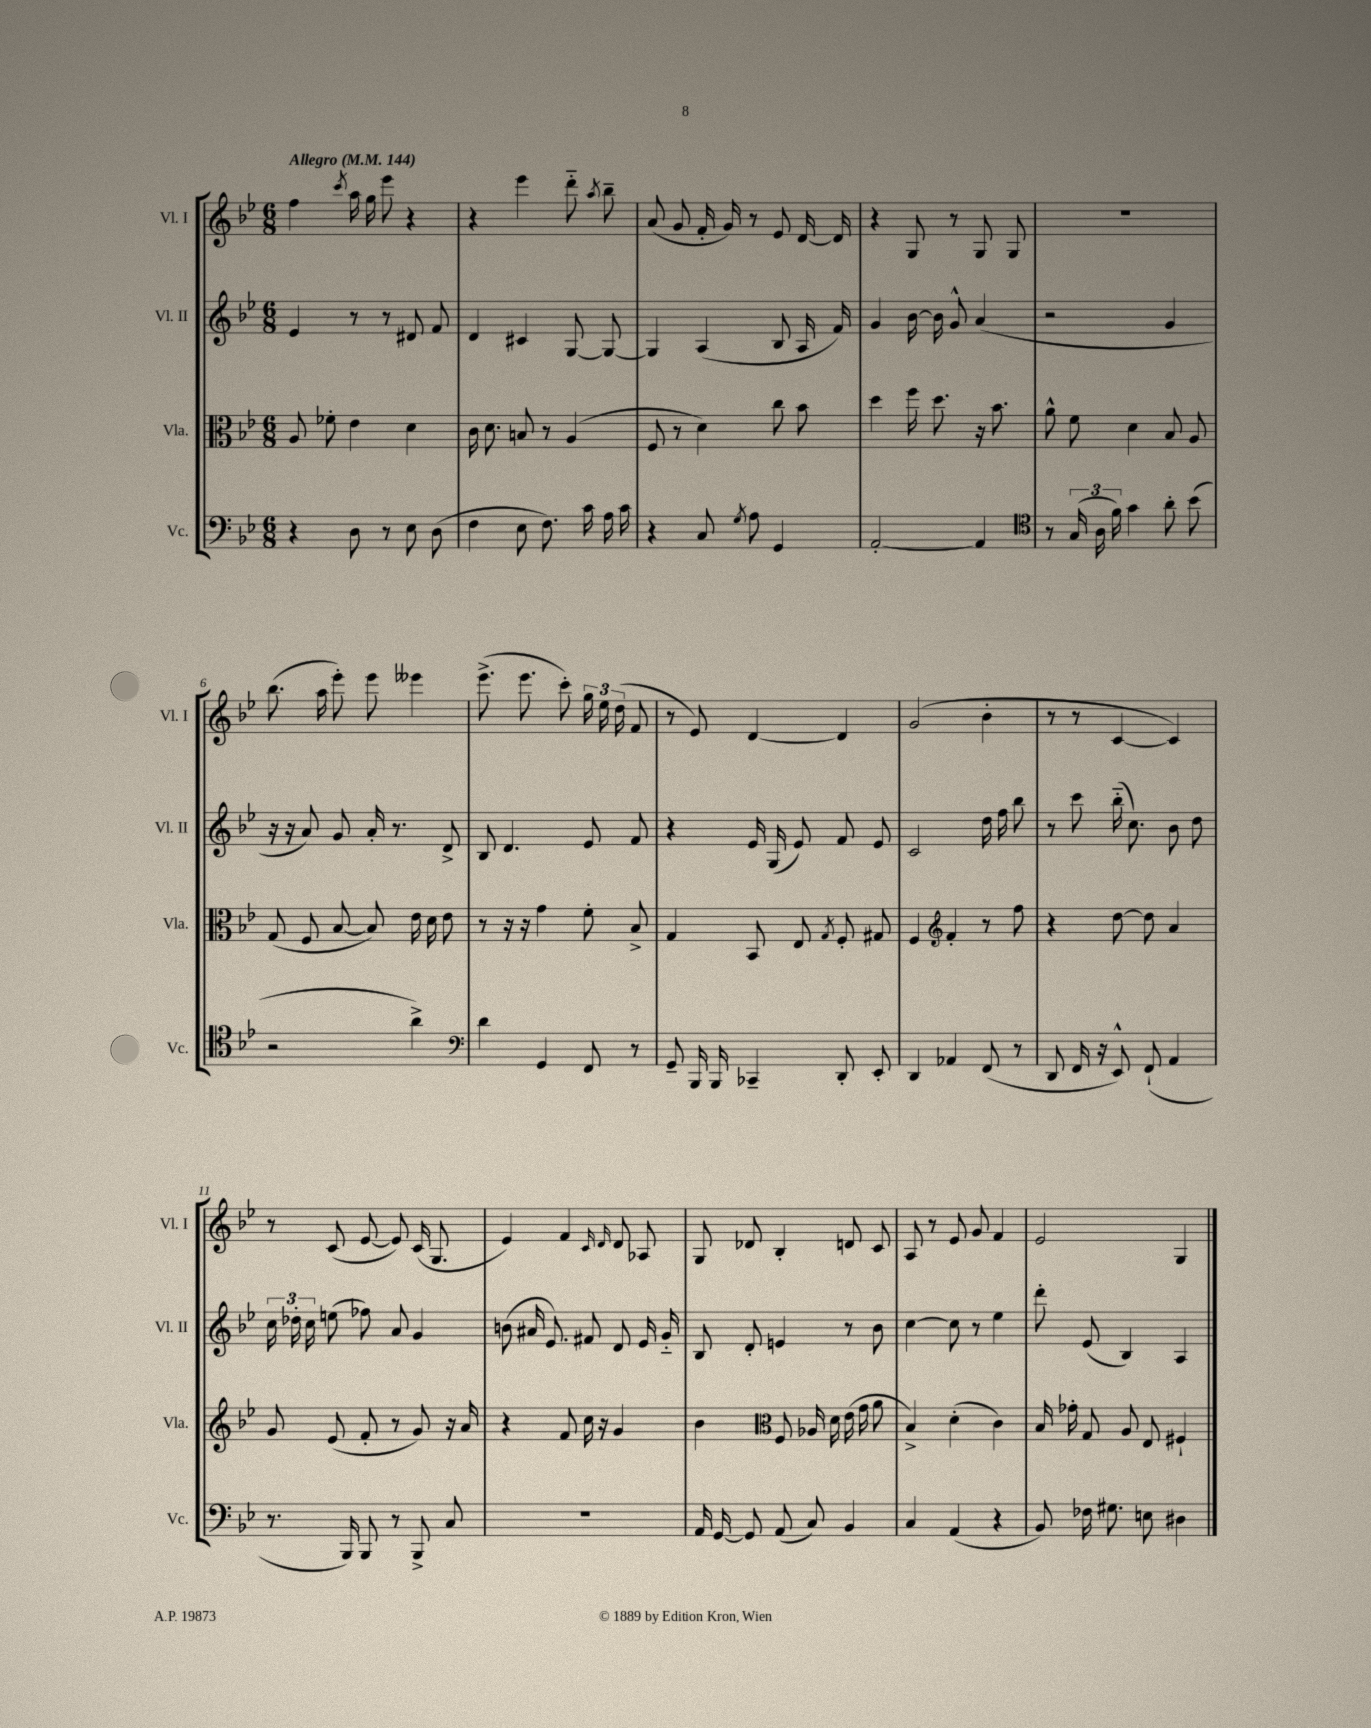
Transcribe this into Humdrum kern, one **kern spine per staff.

**kern	**kern	**kern	**kern
*part4	*part3	*part2	*part1
*staff4	*staff3	*staff2	*staff1
*I"Vc.	*I"Vla.	*I"Vl. II	*I"Vl. I
*I'Vc.	*I'Vla.	*I'Vl. II	*I'Vl. I
*clefF4	*clefC3	*clefG2	*clefG2
*k[b-e-]	*k[b-e-]	*k[b-e-]	*k[b-e-]
*M6/8	*M6/8	*M6/8	*M6/8
*MM144	*MM144	*MM144	*MM144
=1	=1	=1	=1
!	!	!	!LO:TX:a:B:t=Allegro
4r	8A/	4e-/	4ff\
.	8f-X'\	.	.
.	.	.	8qccc/
8D\	4e-\	8r	16aa\
.	.	.	16gg\
8r	.	8r	8eee-\
8E-\	4d\	8d#X/	4r
(8D\	.	8f/	.
=2	=2	=2	=2
4F\	16c\	4d/	4r
.	8.d\	.	.
8E-\	8Bn/	4c#X/	4eee-\
8.F\)	8r	.	.
.	(4A/	[8G/	8ddd\
16c\	.	.	.
.	.	.	8qaa/
16A\	.	8G/_	8bb-~\
16c\	.	.	.
=3	=3	=3	=3
4r	8F/	4G/]	(8a/
.	8r	.	8g/
8C/	4d\)	(4A/	16f'/
.	.	.	16g/)
8qG/	.	.	.
8A\	.	.	8r
4GG/	8cc\	8B-/	8e-/
.	8b-\	16A/	[16d/
.	.	16f/)	16d/]
=4	=4	=4	=4
[2AA'/	4dd\	4g/	4r
.	16ff\	[16b-\	8G/
.	8.dd\	16b-\]	.
.	.	8g^^/	8r
4AA/]	16r	(4a/	8G/
.	8.b-\	.	.
.	.	.	8G/
=5	=5	=5	=5
*clefC4	*	*	*
8r	8a^^\	2r	2.r
(24G/	8f\	.	.
24A\	.	.	.
24f\)	.	.	.
4g\	4d\	.	.
8a'\	8B-/	4g/	.
(8b-\	8A/	.	.
!!LO:LB:g=z
=6	=6	=6	=6
2r	(8G/	16r	(8.bb-\
.	.	16r	.
.	8F/	8a/)	.
.	.	.	16aa\
.	[8B-/	8g/	8eee-'\)
.	8B-/])	16a'/	8eee-\
.	.	8.r	.
4a^\)	16e-\	.	4eee--X\
.	16d\	.	.
.	8e-\	8d^/	.
=7	=7	=7	=7
*clefF4	*	*	*
4d\	8r	8B-/	(8.eee-^\
.	16r	4.d/	.
.	16r	.	8.eee-\
4GG/	4g\	.	.
.	.	.	8ccc'\)
8FF/	8f'\	8e-/	24gg\
.	.	.	24ee-\
.	.	.	(24dd\
8r	8B-^/	8f/	8f/
=8	=8	=8	=8
8GG~/	4G/	4r	8r
16BBB-/	.	.	8e-/)
16BBB-/	.	.	.
4CC-X~/	8BB-/	16e-/	[4d/
.	.	(16G/	.
.	8E-/	8e-/)	.
.	8qG/	.	.
8DD'/	8F'/	8f/	4d/]
8EE-'/	8G#X/	8e-/	.
=9	=9	=9	=9
4DD/	4F/	2c/	(2g/
*	*clefG2	*	*
4AA-X/	4f'/	.	.
(8FF/	8r	16dd\	4b-'\
.	.	16ff\	.
8r	8ff\	8bb-\	.
=10	=10	=10	=10
8DD/	4r	8r	8r
16FF/	.	8ccc\	8r
16r	.	.	.
8EE-^^/)	[8dd\	(16bb-\	[4c/
.	.	8.cc\)	.
(8FF`/	8dd\]	.	.
4AA/	4a/	8b-\	4c/])
.	.	8dd\	.
!!LO:LB:g=z
=11	=11	=11	=11
8.r	8g/	24cc\	8r
.	.	24dd-X'\	.
.	.	24cc\	.
.	(8e-/	(8een\	(8c/
16BBB-/)	.	.	.
8BBB-/	8f'/	8ff-X\)	[8e-/
8r	8r	8a/	8e-/])
8BBB-^/	8g/)	4g/	(16c/
.	.	.	8.G/
8C/	16r	.	.
.	16a/	.	.
=12	=12	=12	=12
2.r	4r	(8bn\	4e-/)
.	.	16a#X/	.
.	.	8.e-/)	.
.	8f/	.	4f/
.	16cc\	8f#X/	.
.	16r	.	.
.	.	.	16qqc/
.	.	.	16qqd/
.	4g/	8d/	8d/
.	.	16e-/	8A-X/
.	.	16g/	.
=13	=13	=13	=13
16AA/	4b-\	8B-/	8G/
[16GG/	.	.	.
8GG/]	.	8d'/	8d-X/
*	*clefC3	*	*
(8AA/	8F/	4en/	4B-'/
8C/)	16A-X/	.	.
.	16d\	.	.
4BB-/	(16e-\	8r	8dn/
.	16g\	.	.
.	8a\	8b-\	8c/
=14	=14	=14	=14
4C/	4B-^/)	[4cc\	8A/
.	.	.	8r
(4AA/	(4d'\	8cc\]	8e-/
.	.	8r	8g/
4r	4c\)	4ee-\	4f/
=15	=15	=15	=15
8BB-/)	16B-/	8ddd'\	2e-/
.	16g-X'\	.	.
16F-X\	8G/	(8e-/	.
8.G#X\	.	.	.
.	8A/	4B-/)	.
8En\	8E-/	.	.
4D#X\	4F#X`/	4A/	4G/
==	==	==	==
*-	*-	*-	*-
